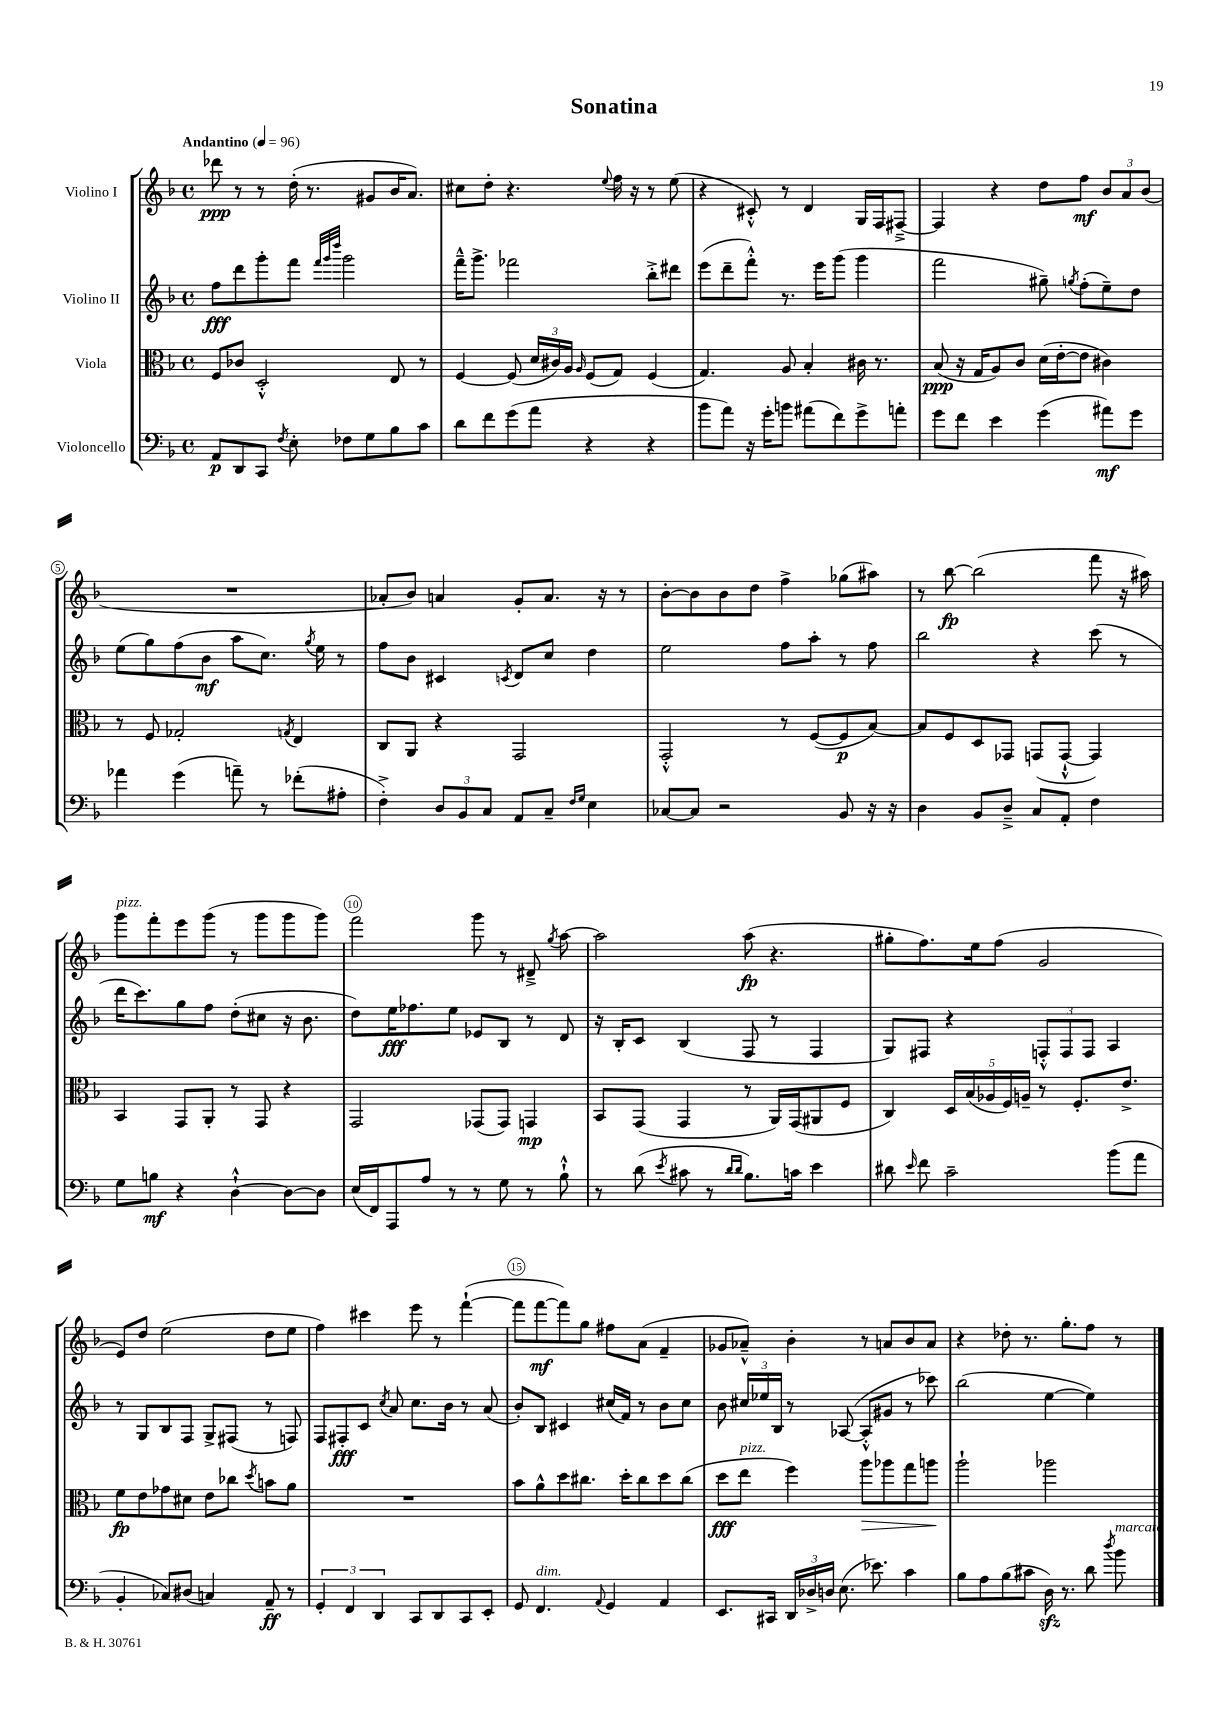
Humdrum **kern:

**kern	**kern	**kern	**kern
*staff4	*staff3	*staff2	*staff1
*clefF4	*clefC3	*clefG2	*clefG2
*k[b-]	*k[b-]	*k[b-]	*k[b-]
*M4/4	*M4/4	*M4/4	*M4/4
*met(c)	*met(c)	*met(c)	*met(c)
*MM96	*MM96	*MM96	*MM96
8AA	8F	8ff	8ddd-
8DD	8c-	8ddd	8r
8CC	2D'^^	8ggg'	8r
8qF	.	.	.
8E'	.	8fff	(16dd'
.	.	.	8.r
.	.	32qqfff	.
.	.	32qqggg	.
.	.	32qqdddd	.
8F-	.	2ggg	.
8G	.	.	8g#
8B-	8E	.	16b-
.	.	.	8.a)
8c	8r	.	.
=	=	=	=
8d	[4F	16fff~^^	8cc#
.	.	8.ggg^	.
8f	.	.	8dd'
(8g	(8F]	2fff-	4.r
8a	24d	.	.
.	24c#)	.	.
.	24A	.	.
.	16qqA	.	.
4r	(8F	.	.
.	.	.	8qqee
.	8G)	.	16ff
.	.	.	16r
4r	(4F	8bb-'^	8r
.	.	8ddd#	(8ee
=	=	=	=
8b-	4.G)	(8eee	4r
8a)	.	8ddd~	.
16r	.	8fff'^^)	8c#'^^)
16g'	.	.	.
8b	8A	8.r	8r
(8a#	4B-'	.	4d
.	.	16eee	.
8f)	.	(8ggg	.
8g^	16c#	4ggg	16G
.	8.r	.	16F
8a'	.	.	[8F#~^
=	=	=	=
8g	(8B-	2fff	4F#]
8f	16r	.	.
.	16G	.	.
4e	8A)	.	4r
.	8c	.	.
(4g	(16d	8gg#~)	8dd
.	[16e'	.	.
.	.	8qgg	.
.	8e]	(8ff'	8ff
8a#)	4c#)	8ee~)	12b-
.	.	.	12a
8g	.	8dd	.
.	.	.	(12b-
=	=	=	=
4a-	8r	(8ee	1r
.	8F	8gg)	.
(4g	2G-'	(8ff	.
.	.	8b-	.
8a~)	.	8aa	.
8r	.	8.cc)	.
.	8qG	.	.
(8f-'	4E	.	.
.	.	8qgg	.
.	.	16ee	.
8A#'	.	8r	.
=	=	=	=
4F'^)	8C	8ff	8a-'
.	8AA	8b-	8b-)
12D	4r	4c#	4a
12BB-	.	.	.
12C	.	.	.
.	.	8qc	.
8AA	2GG	8d	8g'
8C~	.	8cc	8.a
16qqF	.	.	.
16qqG	.	.	.
4E	.	4dd	.
.	.	.	16r
.	.	.	8r
=	=	=	=
[8C-	2GG'^^	2ee	[8b-'
8C-]	.	.	8b-]
2r	.	.	8b-
.	.	.	8dd
.	8r	8ff	4ff^
.	([8F	8aa'	.
8BB-	8F]	8r	(8gg-
16r	[8B-)	8ff	8aa#)
16r	.	.	.
=	=	=	=
4D	8B-]	2bb-	8r
.	8F	.	[8bb-
8BB-	8D	.	(2bb-]
8D~^	8GG-	.	.
8C	(8GG	4r	.
8AA'	[8GG`^^	.	.
4F	4GG])	(8ccc	8fff
.	.	8r	16r
.	.	.	16aa#)
=	=	=	=
8G	4BB-	16ddd	8ggg
.	.	8.ccc)	.
8B	.	.	8fff'
4r	8GG	8gg	8eee
.	8AA'	8ff	(8ggg
[4D`^^	8r	(8dd'	8r
.	8GG	8cc#	8ggg
8D_	4r	16r	8ggg
.	.	8.b-	.
8D]	.	.	8ggg)
=	=	=	=
(16E	2GG	8dd)	2fff
16FF)	.	.	.
8AAA	.	16ee	.
.	.	8.ff-	.
8A	.	.	.
8r	.	8ee	.
8r	(8GG-	8e-	8ggg
8G	8GG-)	8B-	8r
8r	4GG	8r	8d#~^
.	.	.	8qgg
8B-`^^	.	8d	[8aa
=	=	=	=
8r	8BB-	16r	2aa]
.	.	16B-'	.
(8d	(8GG	8c	.
8qe	.	.	.
8c#	4GG	(4B-	.
8r	.	.	.
16qqd	.	.	.
16qqd	.	.	.
8.B-)	8r	8F	(8aa
.	16AA)	8r	4.r
16c	(16GG	.	.
4e	8AA#	4F	.
.	8F	.	.
=	=	=	=
8d#	4C)	8G)	8gg#'
16qqe	.	.	.
8f	.	8F#	8.ff)
2c~	20D	4r	.
.	(20B-	.	.
.	.	.	16ee
.	20A-	.	.
.	.	.	(8ff
.	20F)	.	.
.	20A~	.	.
.	8r	12F'^^	2g
.	.	12F	.
.	8.F'	.	.
.	.	12F	.
(8b-	.	4A	.
.	8.e^	.	.
8a	.	.	.
=	=	=	=
4BB-'	8f	8r	8e)
.	8e	8G	8dd
8C-)	8g-	8B-	(2ee
(8D#	8d#	8F	.
4C)	8e	8G^	.
.	8cc-	(8F#	.
.	8qdd	.	.
8AA~	8b	8r	8dd
8r	8a	8F)	8ee
=	=	=	=
6GG'	1r	8F	4ff)
.	.	8F#'	.
6FF	.	.	.
.	.	8c	4ccc#
6DD	.	.	.
.	.	8qcc	.
.	.	8a	.
8CC	.	8.cc	8eee
8DD	.	.	8r
.	.	16b-	.
8CC	.	8r	([4fff`
8EE'	.	(8a	.
=	=	=	=
8GG	8b-	8b-')	8fff]
4.FF	8a^^	8B-	[8fff
.	8dd	4c#	8fff])
.	8.cc#	.	8gg
8qqAA	.	.	.
4GG	.	(16cc#	8ff#
.	16dd'	16f)	.
.	8cc#	8r	(8a
4AA	8dd	8b-	4f~
.	(8cc#	8cc#	.
=	=	=	=
8.EE	8dd	8b-	8g-
.	8ee	24cc#	8a-~^^)
.	.	24ee-	.
16CC#	.	.	.
.	.	24B-	.
24DD	4ff)	8r	4b-'
24D-^	.	.	.
24D	.	.	.
(8.E	.	([8A-	.
.	8aa	8A-'^^]	8r
8.e-)	.	.	.
.	8aa-	8g#	8a
4c	8gg	8r	8b-
.	8aa	8ccc-)	8a
=	=	=	=
8B-	2aa`	(2bb-	4r
8A	.	.	.
(8B-	.	.	8dd-'
8c#	.	.	8.r
16D)	2aa-	[4ee	.
8.r	.	.	8.gg'
8d	.	4ee])	8ff
8qdd	.	.	.
8b-	.	.	8r
==	==	==	==
*-	*-	*-	*-
